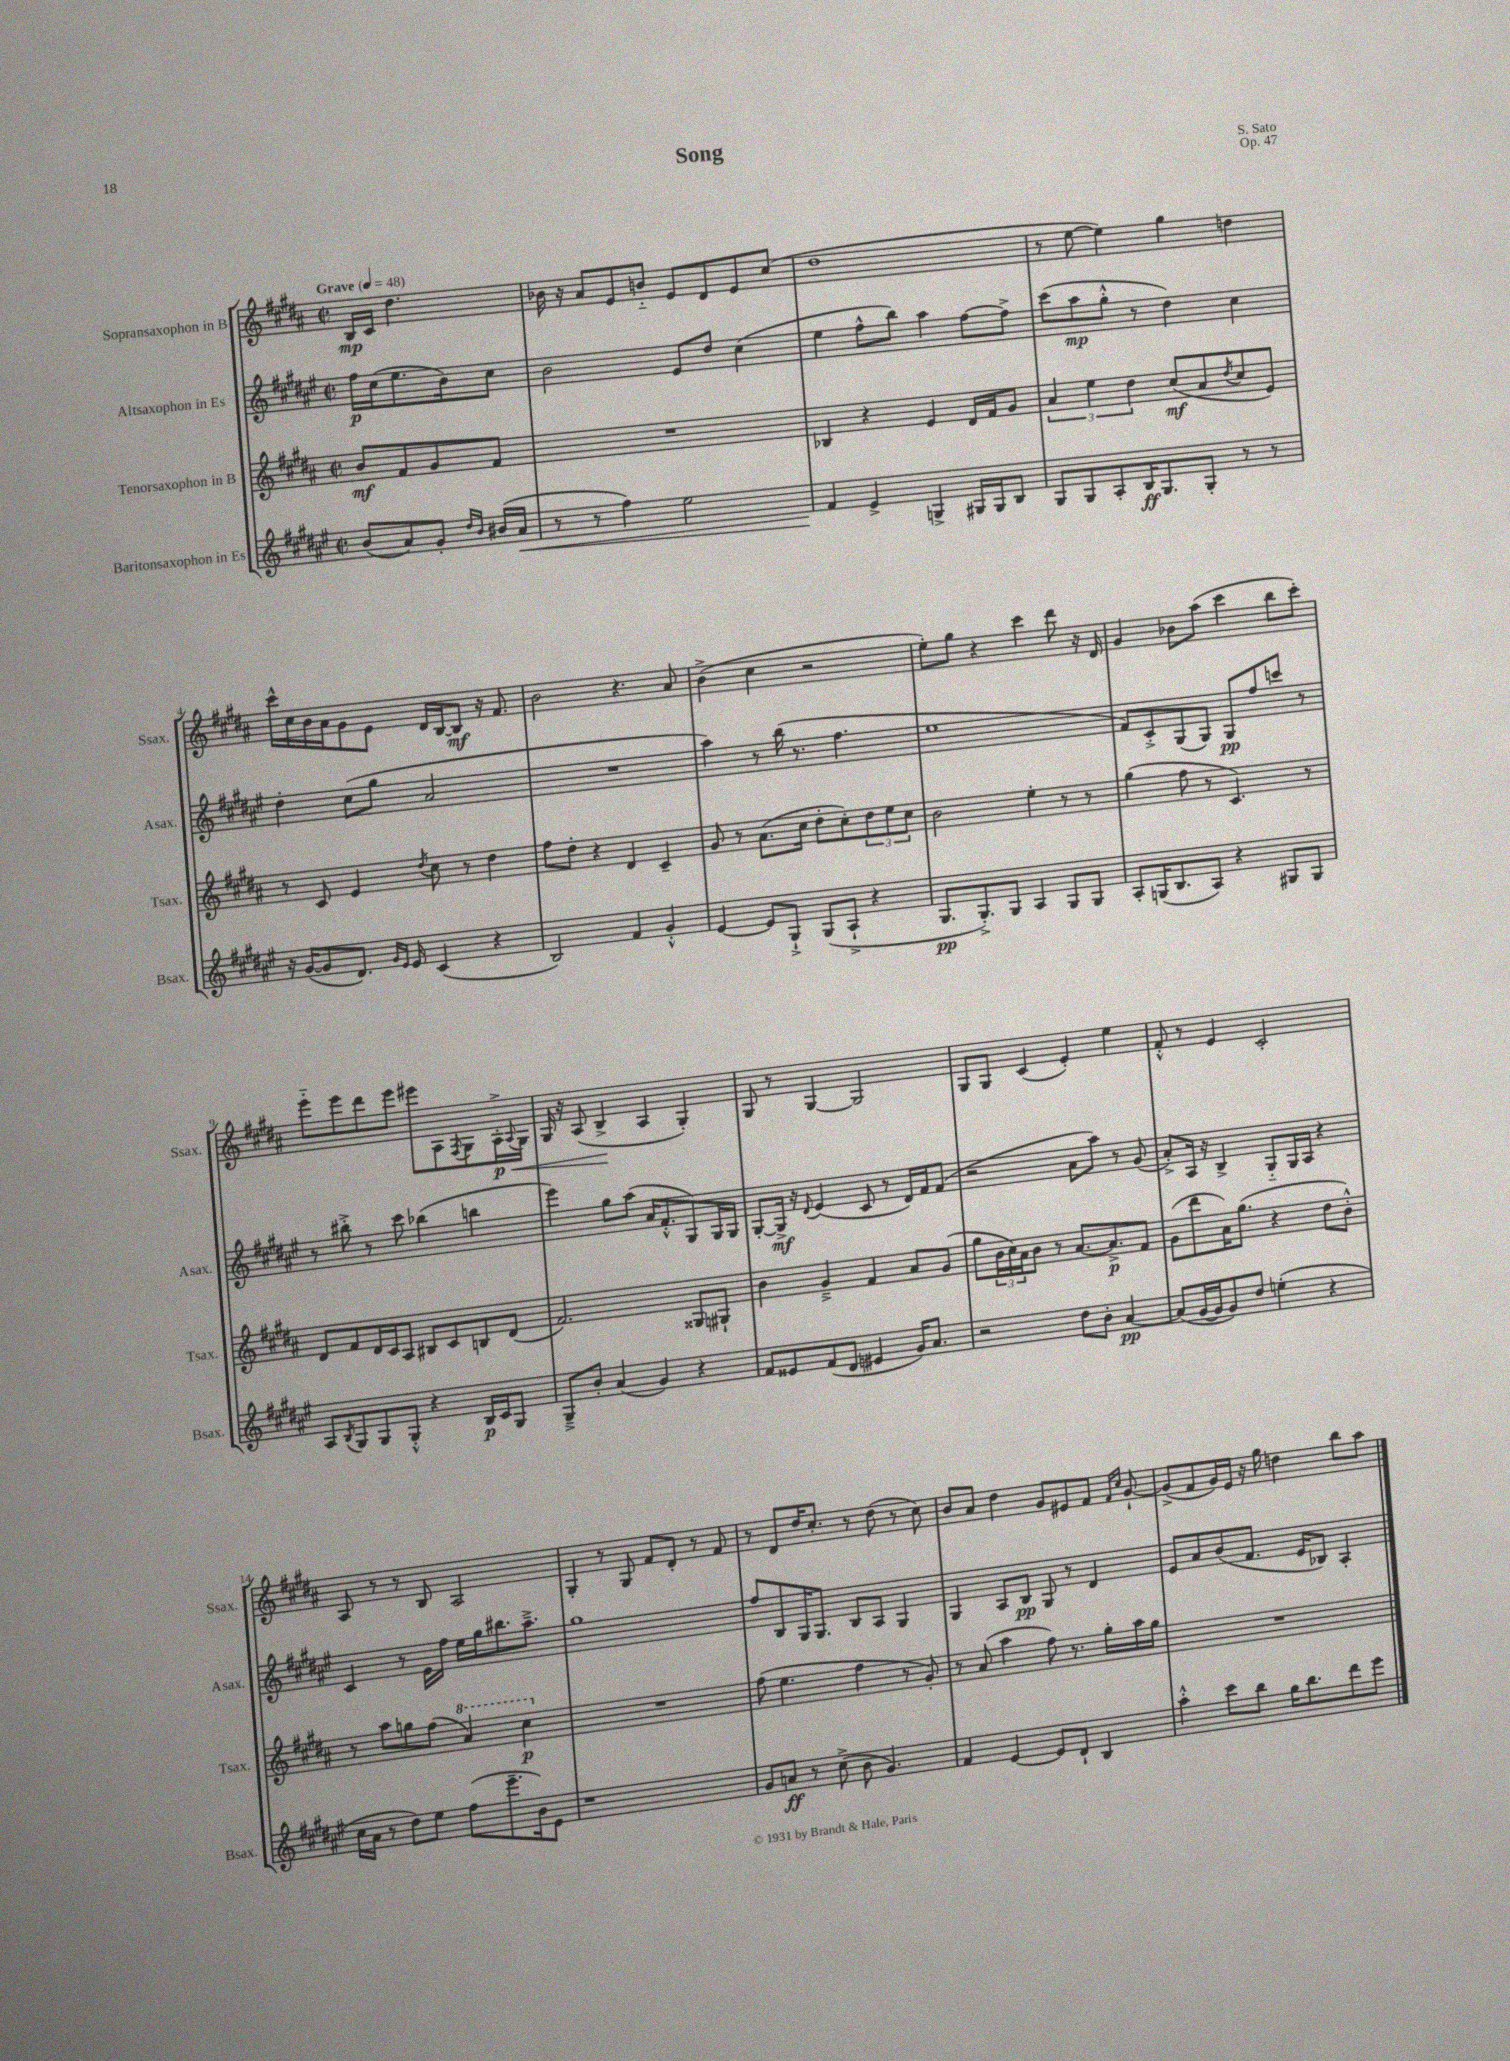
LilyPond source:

\header { title = "Song" composer = "S. Sato" opus = "Op. 47" }
<<
\new StaffGroup <<
\new Staff = "s0" \with { instrumentName = "Sopransaxophon in B" shortInstrumentName = "Ssax." } {
    \clef treble \key b \major \defaultTimeSignature \time 2/2 \partial 2 \tempo "Grave" 4 = 48
    b16\mp cis'16 dis''4. |
    bes'16 r16 ais'8 e'8 b'8-_ e'8 dis'8 e'8 cis''8( |
    dis''1 |
    r8 e''8~ e''4) gis''4 d''4 |
    cis'''16-^ cis''16 b'16 ais'16 gis'8 e'8 dis'16 b16~ b8\mf r16 fis'8. |
    b'2 r4. ais'8 |
    b'4->( cis''4 r2 |
    e''8-.) gis''8 r4 cis'''4 dis'''8 r16 dis'16 |
    gis'4 bes'8 ais''8( cis'''4 b''8 cis'''8-.) |
    e'''8-_ e'''8 dis'''8 e'''8 eis'''8 ais8 \acciaccatura { fis8 } gis8 ais16-.->\p\< \appoggiatura { ais8 } gis16 |
    gis16 r16 ais8( b4->\! ais4 gis4-.) |
    gis8 r8 gis4~ gis2 |
    gis8 gis8 cis'4( e'4-.) e''4 |
    fis'8-.-^ r8 e'4 cis'2-. |
    ais8 r8 r8 b8 ais2 |
    gis4-. r8 gis8 fis'8 dis'8-. r8 fis'8 |
    r8 dis'8 dis''16 cis''8.-. r8 dis''8( r8 cis''8) |
    b'8 ais'8 dis''4 gis'8 eis'8 fis'8 \grace { fis'16 cis''16 } gis'8~-! |
    gis'8->( fis'8 gis'16) e'16 r16 gis''16 d''4 b''8 ais''8 \bar "|." |
}
\new Staff = "s1" \with { instrumentName = "Altsaxophon in Es" shortInstrumentName = "Asax." } {
    \clef treble \key fis \major \defaultTimeSignature \time 2/2 \partial 2
    fis''16\p cis''16( eis''8. b'16) cis''8 |
    b'2 eis'8 dis''8 cis''4( |
    eis''4 fis''8-^ b''8) ais''4 fis''8~ fis''8-> |
    cis'''8( ais''8\mp gis''8-.-^ r8 dis''4) cis''4 |
    dis''4-. cis''8( gis''8 ais'2 |
    R1 |
    ais''4) r8 b''16( r8. fis''4. |
    eis''1 |
    fis'8) cis'8-.-> gis8( gis8) gis8\pp fis''8 c'''8 r8 |
    r8 bis''8-.-> r8 cis'''8 bes''4( b''4 |
    eis'''4) gis''8 ais''8( ais'16 fis'8.-.-^ gis8) gis16 gis16 |
    gis8~-. gis16->\mf r16 \appoggiatura { dis'8 } eis'4( cis'8 r8 dis'16) fis'16 fis'8( |
    r2 ais'8 ais''8) r8 gis'8( |
    ais'8-.->) ais16 r16 b4-> gis8-_ gis16 ais16 r4 |
    cis'4 r8 eis'16 fis''16 eis''16 gis''16 bis''8. ais''8.---> |
    gis''1 |
    fis''8 b8 gis16 gis8. b8 ais8 gis4 |
    gis4 ais8 b8\pp gis8 r8 dis'4 |
    eis'8 ais'8 b'8( fis'8. eis'16 bes8) ais4-. \bar "|." |
}
\new Staff = "s2" \with { instrumentName = "Tenorsaxophon in B" shortInstrumentName = "Tsax." } {
    \clef treble \key b \major \defaultTimeSignature \time 2/2 \partial 2
    b'8\mf fis'8 gis'8 fis'8 |
    R1 |
    bes4 r4 e'4 dis'16 fis'16 gis'8 |
    \tuplet 3/2 { ais'4 e''4 dis''4 } cis''8\mf( ais'8 \acciaccatura { dis''8 } cis''8 e'8) |
    r8 cis'8 e'4 \acciaccatura { dis''8 } cis''8 r8 dis''4 |
    fis''8 dis''8-. r4 dis'4 cis'4-- |
    gis'8 r8 ais'8.( cis''16 dis''8-. cis''8-.) \tuplet 3/2 { dis''8 e''8 cis''8 } |
    b'2 e''4-. r8 r8 |
    gis''4( fis''8 r8 cis'4.) r8 |
    dis'8 fis'8 dis'16 cis'16 ais8 bis8 cis'8 b8 dis'8( |
    fis'2.) gisis8 gis8-! |
    b'4 gis'4---> fis'4 ais'8 gis'8( |
    gis''8 \tuplet 3/2 { b'16 cis''16) ais'16 } b'8 r8 ais'8.~ ais'8.->\p fis'8 |
    gis'8( dis'''8 ais'16) gis''8.( r4 dis''8 b'8-.-^) |
    r8 ais''8 g''8 fis''8( \ottava #1 ais''4) cis'''4\p \ottava #0 |
    R1 |
    fis''8( e''4. fis''4 r8 gis'8-.) |
    r8 ais'8( ais''4 fis''8) r8. gis''16-. ais''16 gis''16 |
    R1 \bar "|." |
}
\new Staff = "s3" \with { instrumentName = "Baritonsaxophon in Es" shortInstrumentName = "Bsax." } {
    \clef treble \key fis \major \defaultTimeSignature \time 2/2 \partial 2
    b'8( ais'8) gis'8-. \grace { dis''16 b'16 } bis'16( ais'16\< |
    r8 r8 fis''4) eis''2 |
    fis'4\! eis'4-> g4-> gis16 gis16 b8 |
    gis8 gis8 ais8-. b16\ff gis8. gis8-. r8 r8 |
    r16 gis'16~( gis'8 dis'8.) \grace { gis'16 eis'16 } eis'16 cis'4( r4 |
    b2) fis'4 gis'4-.-^ |
    eis'4~ eis'8 gis8-!-> gis8( ais8-!-> r4 |
    gis8.\pp gis8.-.->) gis8 ais4 gis8 gis8 |
    ais8-. g16( b8. ais8) r4 gis8 gis8 |
    ais8 \acciaccatura { b8 } gis8 gis8 gis8-.-^ r4 b16\p cis'16 gis8 |
    gis8---> b'8-. ais'4( gis'4) r4 |
    fis'8 eisis'8 fis'8( dis'8 eis'4 gis'16) ais'8. |
    r2 dis''8 b'8-. ais'4~\pp |
    ais'8( gis'16~ gis'16 gis'8) dis''8 e''4-.( r4 |
    cis''16 ais'16 r8 dis''8) eis''8 fis''8( eis'''8.-- b'16) eis'8 |
    r1 |
    gis'8 a'8\ff r8 cis''8->( b'8 gis'4.) |
    fis'4 eis'4~ eis'8 dis'8-! b4 |
    ais''4-.-^ cis'''8 b''8 gis''16 b''8. dis'''8 eis'''8 \bar "|." |
}
>>
>>
